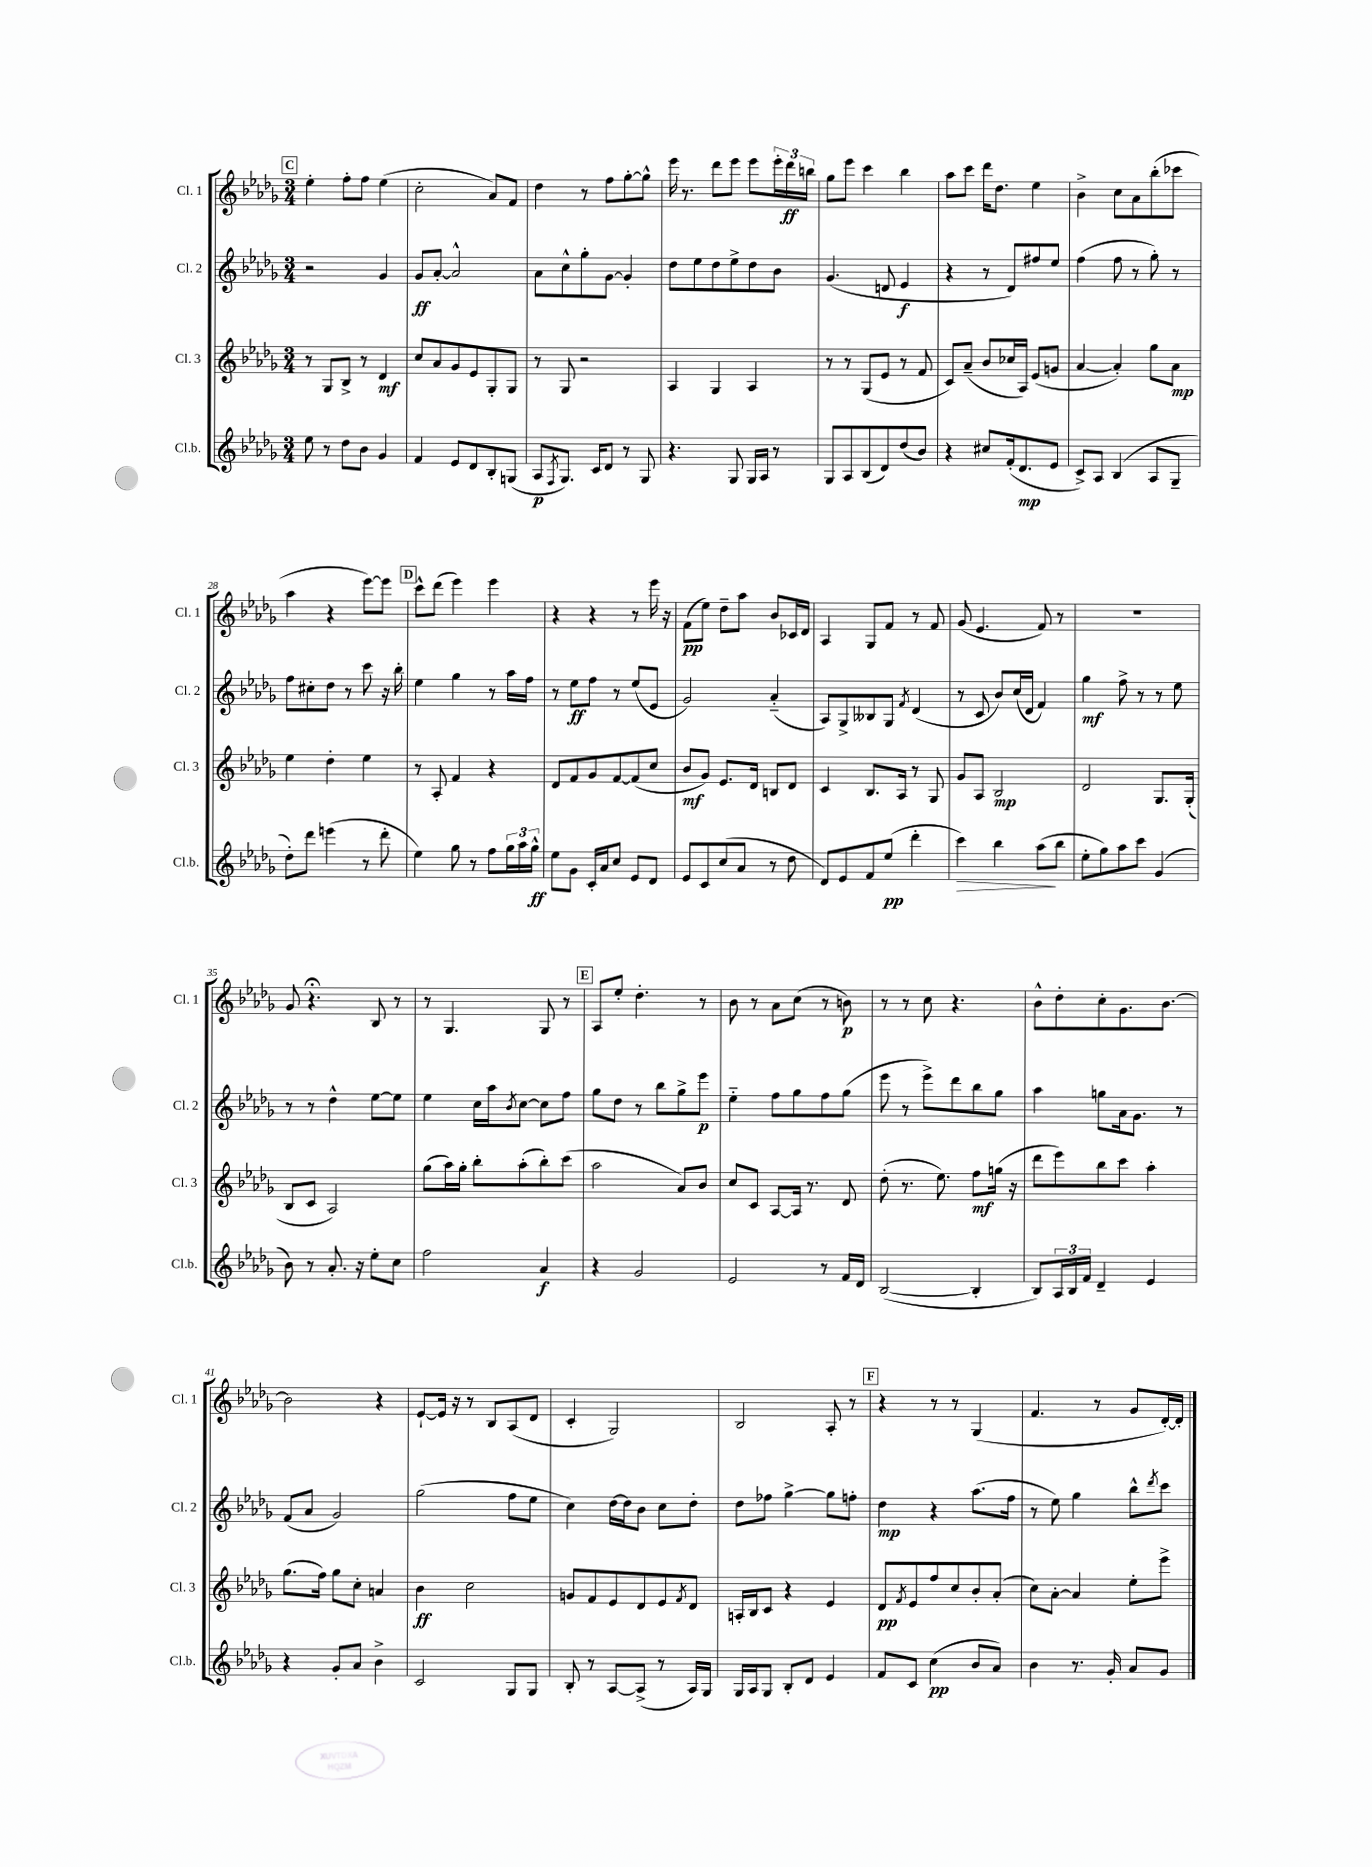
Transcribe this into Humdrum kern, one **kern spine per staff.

**kern	**kern	**kern	**kern
*staff4	*staff3	*staff2	*staff1
*clefG2	*clefG2	*clefG2	*clefG2
*k[b-e-a-d-g-]	*k[b-e-a-d-g-]	*k[b-e-a-d-g-]	*k[b-e-a-d-g-]
*M3/4	*M3/4	*M3/4	*M3/4
8ee-	8r	2r	4ee-'
8r	8G-	.	.
8dd-	8B-^	.	8ff'
8b-	8r	.	8ff
4g-	4d-	4g-	(4ee-
=	=	=	=
4f	8cc	8g-	2cc'
.	8a-	[8a-'	.
8e-	8g-	2a-^^]	.
8d-	8e-	.	.
8B-'	8G-'	.	8a-)
(8G	8G-	.	8f
=	=	=	=
8A-	8r	8a-	4dd-
8qF	.	.	.
8.G-)	8G-	8cc^^	.
.	2r	8gg-'	8r
16c	.	.	.
8d-	.	[8g-	8ff
8r	.	4g-']	[8gg-'
8G-	.	.	8gg-^^]
=	=	=	=
4.r	4A-	8dd-	16eee-
.	.	.	8.r
.	.	8ee-	.
.	4G-	8dd-	8ddd-
8G-	.	8ee-^	8eee-
16G-	4A-	8dd-	8eee-
16A-	.	.	.
8r	.	8b-	24eee-'
.	.	.	24ddd-
.	.	.	24bb
=	=	=	=
8G-	8r	(4.g-	8gg-
8A-	8r	.	8eee-
(8B-	(8G-	.	4ccc
8d-)	8e-	8d	.
(8dd-	8r	4e-	4bb-
8b-)	8f	.	.
=	=	=	=
4r	8c)	4r	8aa-
.	(8a-~	.	8ccc
8cc#	8b-	8r	16ddd-
.	.	.	8.dd-
(16f'	16cc-	8d-)	.
8.d-	16A-)	.	.
.	(8e-	8ff#	4ee-
8e-	8g	8ee-	.
=	=	=	=
8c^)	[4a-	(4ff	4b-^
8A-	.	.	.
(4B-	4a-'])	8ff	8cc
.	.	8r	8a-
8A-	8gg-	8gg-')	(8bb-'
8G-~	8a-	8r	8ccc-
=	=	=	=
8dd-')	4ee-	8ff	4aa-
8ddd-	.	8cc#'	.
(4eee	4dd-'	8dd-	4r
.	.	8r	.
8r	4ee-	8ccc	[8eee-)
8ddd-'	.	16r	8eee-]
.	.	16bb-'	.
=	=	=	=
4ee-)	8r	4ee-	8ccc^^
.	8A-'	.	(8ddd-
8gg-	4f	4gg-	4eee-)
8r	.	.	.
8ff	4r	8r	4eee-
24gg-	.	16aa-	.
24aa-	.	.	.
.	.	16ff	.
24gg-^^	.	.	.
=	=	=	=
8ee-	8d-	8r	4r
8g-	8f	8ee-	.
16c'	8g-	8ff	4r
16a-	.	.	.
8cc	[8f	8r	.
8e-	(8f]	(8ee-	8r
8d-	8cc	8e-	16eee-
.	.	.	16r
=	=	=	=
8e-	8b-	2g-)	(8f
8c	8g-)	.	8ee-)
(8cc	8.e-	.	8dd-~
8a-	.	.	8aa-
.	16d-	.	.
8r	8B	(4a-'~	8b-
8dd-	8d-	.	16c-
.	.	.	16d-
=	=	=	=
8d-)	4c	8A-)	4A-
8e-	.	8G-^	.
8f	8.B-	8B--	8G-
(8ee-	.	8G-	8f
.	16A-	.	.
.	.	8qf	.
4ddd-'	8r	(4d-	8r
.	8G-	.	8f
=	=	=	=
4ccc)	8g-	8r	(8g-
.	8A-	8c	4.e-
4bb-	2B-	8b-)	.
.	.	(16cc	.
.	.	16d-	.
(8aa-	.	4f)	8f)
8bb-	.	.	8r
=	=	=	=
8ee-'	2d-	4gg-	2.r
8gg-)	.	.	.
8aa-	.	8ff^	.
8ccc	.	8r	.
(4g-	8.G-	8r	.
.	.	8ee-	.
.	(16G-'	.	.
=	=	=	=
8b-)	8B-	8r	8g-
8r	8c	8r	4.r;
8.a-'	2A-)	4dd-^^	.
16r	.	.	.
8ee-'	.	[8ee-	8B-
8cc	.	8ee-]	8r
=	=	=	=
2ff	(8gg-	4ee-	8r
.	16aa-)	.	4.G-
.	16gg-'	.	.
.	8bb-'	16cc	.
.	.	16aa-	.
.	.	8qb-	.
.	(8aa-'	[8cc	.
4a-	8bb-')	8cc]	8G-
.	(8ccc	8ff	8r
=	=	=	=
4r	2aa-	8gg-	8A-
.	.	8dd-	8ee-'
2g-	.	8r	4.dd-'
.	.	8bb-	.
.	8a-)	8gg-^	.
.	8b-	8eee-	8r
=	=	=	=
2e-	8cc	4ee-'~	8b-
.	8c	.	8r
.	[8A-	8ff	8a-
.	16A-]	8gg-	(8cc
.	8.r	.	.
8r	.	8ff	8r
16f	8d-	(8gg-	8b)
16d-	.	.	.
=	=	=	=
([2B-	(8dd-'	8eee-	8r
.	8.r	8r	8r
.	.	8eee-^)	8cc
.	8.ee-)	.	.
.	.	8ddd-	4.r
4B-']	8ff	8bb-	.
.	(16gg	8gg-	.
.	16r	.	.
=	=	=	=
8B-)	8ddd-	4aa-	8b-^^
24A-	8eee-)	.	8dd-'
24B-	.	.	.
24f	.	.	.
4d-~	8bb-	8gg	8cc'
.	8ccc	16a-	8.g-
.	.	8.g-	.
4e-	4aa-'	.	.
.	.	.	[8.b-
.	.	8r	.
=	=	=	=
4r	(8.gg-	(8f	2b-]
.	.	8a-	.
.	16ff)	.	.
8g-'	8gg-	2g-)	.
8a-	8cc'	.	.
4b-^	4a	.	4r
=	=	=	=
2c	4b-	(2gg-	[8e-`
.	.	.	16e-]
.	.	.	16r
.	2cc	.	8r
.	.	.	8B-
8G-	.	8ff	(8A-
8G-	.	8ee-	8d-
=	=	=	=
8B-'	8g	4cc)	4c'
8r	8f	.	.
[8A-	8e-	[16dd-	2G-)
.	.	16dd-]	.
(8A-^]	8d-	8b-	.
8r	8e-	8cc	.
.	8qf	.	.
16A-)	8d-	8dd-'	.
16G-	.	.	.
=	=	=	=
16G-	16A'	8dd-	2B-
16A-	16B-	.	.
8G-	8c	8ff-	.
8B-'	4r	[4gg-^	.
8d-	.	.	.
4e-	4e-	8gg-]	8A-'
.	.	8ff'	8r
=	=	=	=
8f	8d-	4dd-	4r
.	8qf	.	.
8c	8e-	.	.
(4cc	8ff	4r	8r
.	8cc	.	8r
8b-	8b-'	(8.aa-	(4G-
8a-)	(8a-'	.	.
.	.	16ff	.
=	=	=	=
4b-	8cc)	8r	4.f
.	[8a-'	8ee-)	.
8.r	4a-]	4gg-	.
.	.	.	8r
16g-'	.	.	.
8a-	8ee-'	8bb-^^	8g-
.	.	8qddd-	.
8g-	8eee-^	8ccc	[16d-')
.	.	.	16d-']
==	==	==	==
*-	*-	*-	*-
